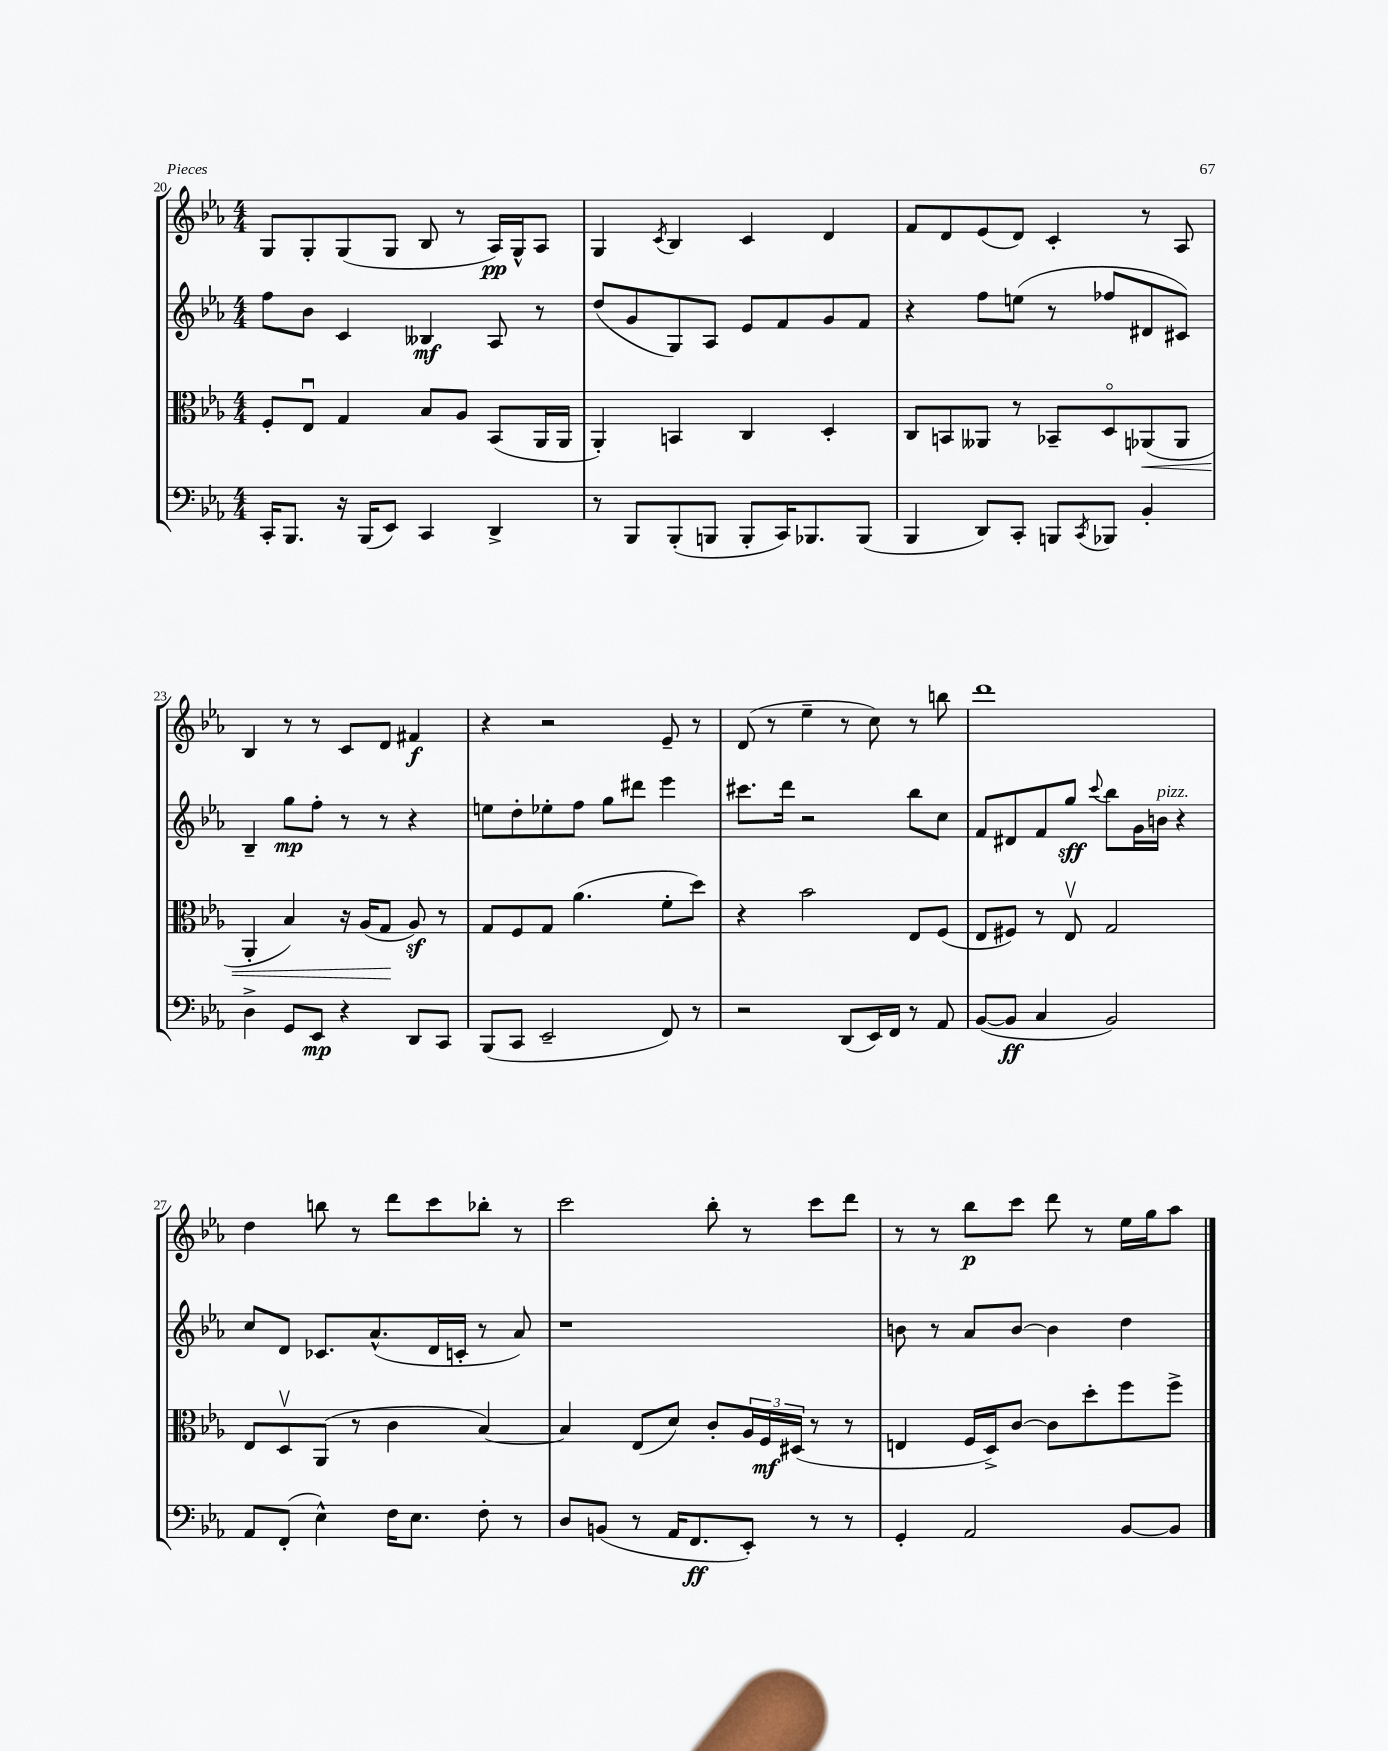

**kern	**kern	**kern	**kern
*staff4	*staff3	*staff2	*staff1
*clefF4	*clefC3	*clefG2	*clefG2
*k[b-e-a-]	*k[b-e-a-]	*k[b-e-a-]	*k[b-e-a-]
*M4/4	*M4/4	*M4/4	*M4/4
16CC'	8F'	8ff	8G
8.BBB-	.	.	.
.	8E-u	8b-	8G'
16r	4G	4c	(8G
(16BBB-	.	.	.
8EE-)	.	.	8G
4CC	8B-	4B--	8B-
.	8A-	.	8r
4DD^	(8BB-	8A-	16A-)
.	.	.	16G^^
.	16AA-	8r	8A-
.	16AA-	.	.
=	=	=	=
8r	4AA-')	(8dd	4G
8BBB-	.	8g	.
.	.	.	8qc
(8BBB-'	4BB	8G)	4B-
8BBB	.	8A-	.
8BBB'	4C	8e-	4c
16CC)	.	8f	.
8.BBB-	.	.	.
.	4D'	8g	4d
(8BBB-	.	8f	.
=	=	=	=
4BBB-	8C	4r	8f
.	8BB	.	8d
8DD)	8AA--	8ff	(8e-
8CC'	8r	(8ee	8d)
8BBB	8BB-~	8r	4c'
8qCC	.	.	.
8BBB-	8Do	8ff-	.
4BB-'	(8AA-	8d#	8r
.	8AA-	8c#)	8A-
=	=	=	=
4D^	4AA-'	4B-~	4B-
8GG	4B-)	8gg	8r
8EE-	.	8ff'	8r
4r	16r	8r	8c
.	(16A-	.	.
.	8G	8r	8d
8DD	8A-)	4r	4f#
8CC	8r	.	.
=	=	=	=
(8BBB-	8G	8ee	4r
8CC	8F	8dd'	.
2EE-~	8G	8ee-'	2r
.	(4.a-	8ff	.
.	.	8gg	.
.	.	8ddd#	.
8FF)	8f'	4eee-	8e-~
8r	8dd)	.	8r
=	=	=	=
2r	4r	8.ccc#	(8d
.	.	.	8r
.	.	16ddd	.
.	2b-	2r	4ee-~
(8DD	.	.	8r
16EE-)	.	.	8cc)
16FF	.	.	.
8r	8E-	8bb-	8r
8AA-	(8F	8cc	8bb
=	=	=	=
([8BB-	8E-	8f	1ddd
8BB-]	8F#)	8d#	.
4C	8r	8f	.
.	8E-v	8gg	.
.	.	8qqccc	.
2BB-)	2G	8bb-	.
.	.	16g	.
.	.	16b	.
.	.	4r	.
=	=	=	=
8AA-	8E-	8cc	4dd
(8FF'	8Dv	8d	.
4E-^^)	(8AA-	8.c-	8bb
.	8r	.	8r
.	.	(8.a-^^	.
16F	4c	.	8ddd
8.E-	.	.	.
.	.	16d	8ccc
.	.	16c'	.
8F'	[4B-)	8r	8bb-'
8r	.	8a-)	8r
=	=	=	=
8D	4B-]	1r	2ccc
(8BB	.	.	.
8r	(8E-	.	.
16AA-	8d)	.	.
8.FF	.	.	.
.	8c'	.	8bb-'
8EE-')	24A-	.	8r
.	24F	.	.
.	(24D#	.	.
8r	8r	.	8ccc
8r	8r	.	8ddd
=	=	=	=
4GG'	4E	8b	8r
.	.	8r	8r
2AA-	16F	8a-	8bb-
.	16D^)	.	.
.	[8c	[8b	8ccc
.	8c]	4b]	8ddd
.	8dd'	.	8r
[8BB-	8ff	4dd	16ee-
.	.	.	16gg
8BB-]	8ff^	.	8aa-
==	==	==	==
*-	*-	*-	*-
